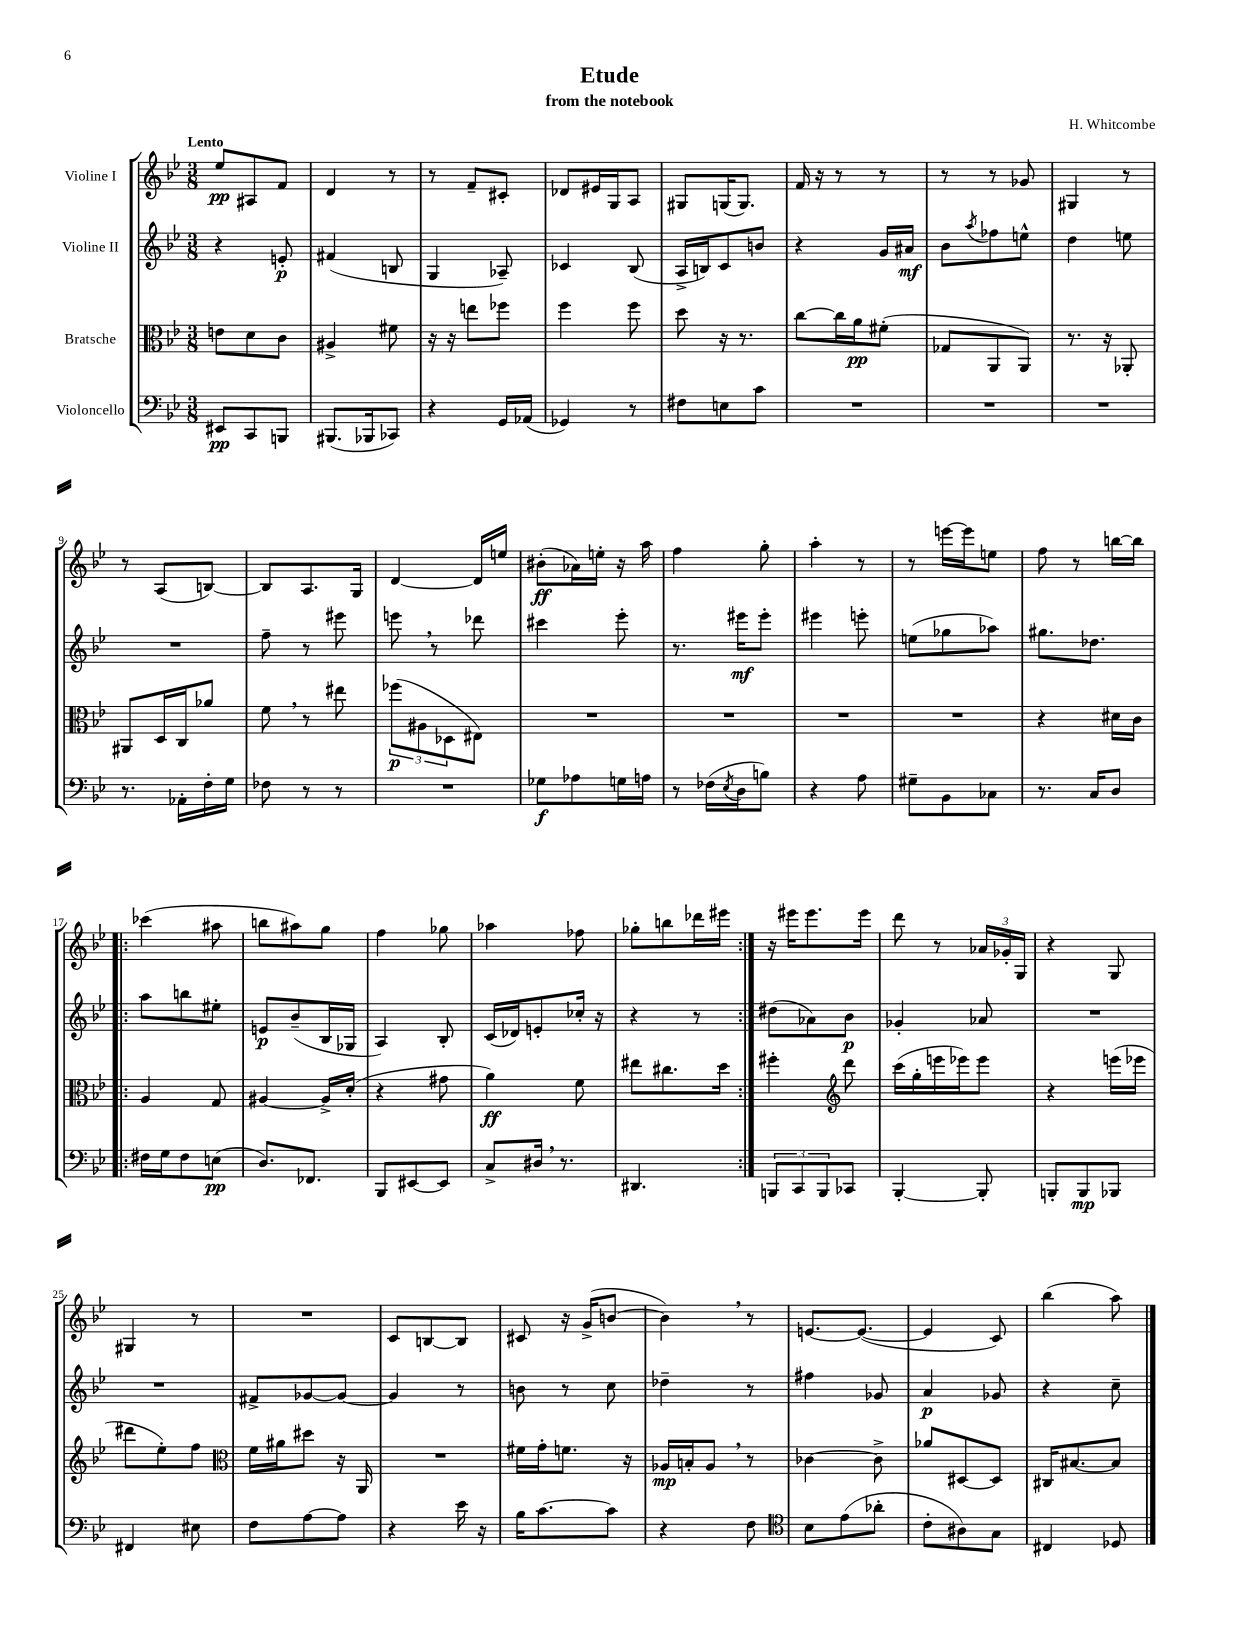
\header { title = "Etude" composer = "H. Whitcombe" subtitle = "from the notebook" }
<<
\new StaffGroup <<
\new Staff = "s0" \with { instrumentName = "Violine I" } {
    \clef treble \key bes \major \numericTimeSignature \time 3/8 \tempo "Lento"
    ees''8\pp ais8 f'8 |
    d'4 r8 |
    r8 f'8-- cis'8-. |
    des'8 eis'16 g16 a8 |
    gis8 g16( g8.) |
    f'16 r16 r8 r8 |
    r8 r8 ges'8 |
    gis4 r8 |
    r8 a8( b8~) |
    b8 a8. g16 |
    d'4~ d'16 e''16 |
    bis'8-.\ff( aes'16) e''16-. r16 a''16 |
    f''4 g''8-. |
    a''4-. r8 |
    r8 e'''16~ e'''16 e''8 |
    f''8 r8 b''16~ b''16 |
    \repeat volta 2 { ces'''4( ais''8 |
    b''8 ais''8) g''8 |
    f''4 ges''8 |
    aes''4 fes''8 |
    ges''8-. b''8 des'''16 eis'''16 | }
    r16 eis'''16 eis'''8. eis'''16 |
    d'''8 r8 \tuplet 3/2 { aes'16 ges'16-. g16 } |
    r4 g8 |
    gis4 r8 |
    R4. |
    c'8 b8~ b8 |
    cis'8 r16 g'16->( b'8~ |
    b'4) \breathe r8 |
    e'8.~ e'8.~( |
    e'4 c'8) |
    bes''4( a''8) \bar "|." |
}
\new Staff = "s1" \with { instrumentName = "Violine II" } {
    \clef treble \key bes \major \numericTimeSignature \time 3/8
    r4 e'8-.\p |
    fis'4( b8 |
    g4 aes8--) |
    ces'4 bes8( |
    a16-> b16) c'8 b'8 |
    r4 g'16 ais'16\mf |
    bes'8 \acciaccatura { a''8 } fes''8 e''8-^ |
    d''4 e''8 |
    R4. |
    f''8-- r8 eis'''8 |
    e'''8 \breathe r8 des'''8 |
    cis'''4 ees'''8-. |
    r8. eis'''16\mf eis'''8-. |
    eis'''4 e'''8-. |
    e''8( ges''8 aes''8) |
    gis''8. des''8. |
    \repeat volta 2 { a''8 b''8 eis''8-. |
    e'8\p bes'8--( bes16 ges16 |
    a4) bes8-. |
    c'16( des'16) e'8-. ces''16-. r16 |
    r4 r8 | }
    dis''8( aes'8) bes'8\p |
    ges'4-. aes'8 |
    R4. |
    R4. |
    fis'8-> ges'8~ ges'8~ |
    ges'4 r8 |
    b'8 r8 c''8 |
    des''4-- r8 |
    fis''4 ges'8 |
    a'4\p ges'8 |
    r4 c''8-- \bar "|." |
}
\new Staff = "s2" \with { instrumentName = "Bratsche" } {
    \clef alto \key bes \major \numericTimeSignature \time 3/8
    e'8 d'8 c'8 |
    ais4-> fis'8 |
    r16 r16 e''8 fes''8 |
    f''4 f''8 |
    d''8 r16 r8. |
    c''8~ c''16 a'16\pp fis'8-.( |
    ges8 a,8 a,8) |
    r8. r16 aes,8-. |
    ais,8 d16 c16 aes'8 |
    f'8 \breathe r8 eis''8 |
    \tuplet 3/2 { fes''8\p( ais8 des8 } eis8) |
    R4. |
    R4. |
    R4. |
    R4. |
    r4 dis'16 c'16 |
    \repeat volta 2 { a4 g8 |
    ais4~ ais16-> d'16-.( |
    r4 gis'8 |
    a'4\ff) f'8 |
    eis''8 cis''8. d''16 | }
    fis''4-. \clef treble d'''8 |
    c'''16( g''16-. e'''16 ees'''16) ees'''8 |
    r4 e'''16( ees'''16 |
    dis'''8 ees''8-.) f''8 |
    \clef alto f'16 ais'16 dis''8 r16 a,16 |
    R4. |
    fis'16 g'16-. f'8. r16 |
    aes16\mp b16-. aes8 \breathe r8 |
    ces'4~ ces'8-> |
    aes'8 dis8~ dis8 |
    cis16 bis8.~ bis8 \bar "|." |
}
\new Staff = "s3" \with { instrumentName = "Violoncello" } {
    \clef bass \key bes \major \numericTimeSignature \time 3/8
    eis,8\pp c,8 b,,8 |
    bis,,8.( bes,,16 ces,8) |
    r4 g,16 aes,16( |
    ges,4) r8 |
    fis8 e8 c'8 |
    R4. |
    R4. |
    R4. |
    r8. aes,16-. f16-. g16 |
    fes8 r8 r8 |
    R4. |
    ges8\f aes8 g16 a16 |
    r8 fes16( \acciaccatura { ees8 } d16 b8) |
    r4 a8 |
    gis8-- bes,8 ces8 |
    r8. c16 d8 |
    \repeat volta 2 { fis16 g16 fis8 e8\pp( |
    d8.) fes,8. |
    bes,,8 eis,8~ eis,8 |
    c8-> dis16 \breathe r8. |
    dis,4. | }
    \tuplet 3/2 { b,,8 c,8 b,,8 } ces,8 |
    bes,,4~-. bes,,8-. |
    b,,8-. b,,8\mp bes,,8 |
    fis,4 eis8 |
    f8 a8~ a8 |
    r4 ees'16 r16 |
    bes16 c'8.~ c'8 |
    r4 f8 |
    \clef tenor bes8 ees'8( aes'8-. |
    c'8-. ais8) g8 |
    cis4 des8 \bar "|." |
}
>>
>>
